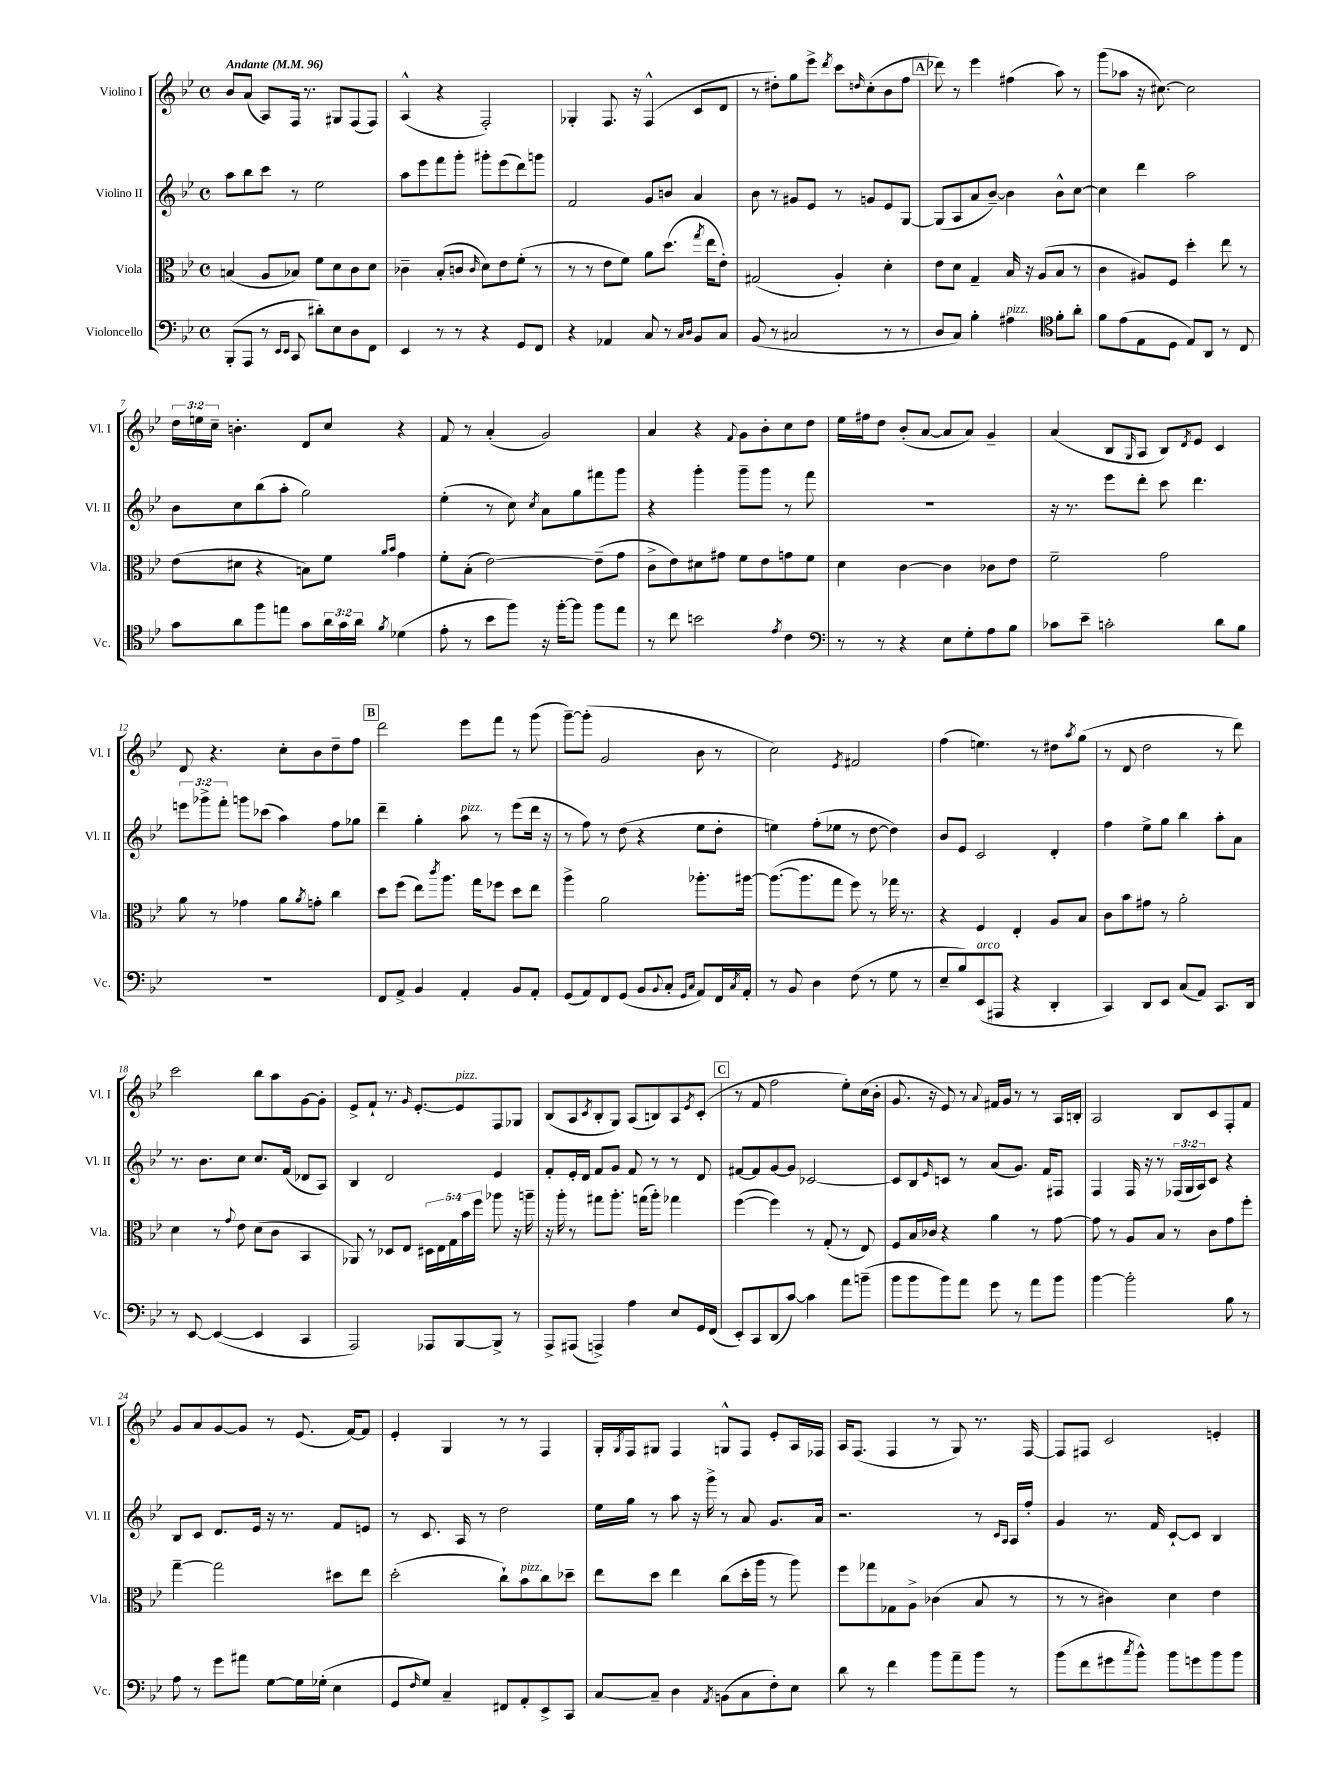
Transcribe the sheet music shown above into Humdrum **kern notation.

**kern	**kern	**kern	**kern
*staff4	*staff3	*staff2	*staff1
*clefF4	*clefC3	*clefG2	*clefG2
*k[b-e-]	*k[b-e-]	*k[b-e-]	*k[b-e-]
*M4/4	*M4/4	*M4/4	*M4/4
*met(c)	*met(c)	*met(c)	*met(c)
*MM96	*MM96	*MM96	*MM96
(8BBB-'	(4B	8aa	8b-
8AAA	.	8bb-	(8a
8r	8A	8ccc	8A)
16qqEE-	.	.	.
16qqEE-	.	.	.
8CC	8B-)	8r	16F
.	.	.	8.r
8d#')	8f	2ee-	.
8E-	8d	.	8G#
8D	8c	.	(8F
8FF	8d	.	8F)
=	=	=	=
4EE-	4c-~	8aa	(4A^^
.	.	8eee-	.
8r	(8B-'	8fff	4r
8r	8c	8ggg'	.
.	16qqc	.	.
4r	8d)	8ggg#'	2F')
.	8e-	(8eee-	.
8GG	(8f'	8ddd)	.
8FF	8r	8ggg	.
=	=	=	=
4r	8r	2f	4G-'
.	8r	.	.
4AA-	8e-	.	8.F
.	8f)	.	.
.	.	.	16r
8C	8a	8g	(4F^^
8r	(8.dd	8b	.
16qqC	.	.	.
16qqD	.	.	.
8BB-	.	4a	8c
.	8qgg	.	.
.	16ee-	.	.
8C	8e-')	.	8d
=	=	=	=
(8BB-	(2G#	8b-	8r
8r	.	8r	8dd#')
2C#	.	8g#	8gg
.	.	8e-	8eee-^
.	.	.	8qddd
.	4A')	8r	8ccc
.	.	.	16qqdd
.	.	8g	(8cc'
8r	4d'	8e-	8b-
8r	.	[8G	8ff
=	=	=	=
8D	8e-	(8G]	8ddd-)
8C)	8d	8A	8r
4B-'	4G~	8a	4eee-
.	.	[8b-~)	.
4A#	16B-	4b-]	(4ff#
.	16r	.	.
.	(8A	.	.
*clefC4	*	*	*
8f'	8B-	8b-^^	8aa)
8a'	8r	[8cc	8r
=	=	=	=
8f	4c	4cc]	(8ggg
(8e-	.	.	8aa-
8E-	8A#)	4ddd	16r
.	.	.	[8.cc#)
8D	8F	.	.
8E-)	4dd'	2aa	2cc#]
8AA	.	.	.
8r	8ee-	.	.
8C	8r	.	.
=	=	=	=
8g	(8e-	8b-	24dd
.	.	.	24ee
.	.	.	24cc~
8a	8d#	8cc	4.b'
8ff	4r	(8bb-	.
8ee	.	8aa'	.
8g	8B)	2gg)	8d
24a	8f	.	8cc
24g	.	.	.
24a	.	.	.
.	16qqa	.	.
8qf	16qqb-	.	.
(4d-	4g	.	4r
=	=	=	=
8e-'	8f'	(4ee-'	8f
8r	(8B-'	.	8r
8b-	[2e-)	8r	(4a'
8ff)	.	8cc)	.
.	.	8qcc	.
16r	.	8a	2g)
[16ff'	.	.	.
8ff]	.	8gg	.
8ff	(8e-~]	8fff#	.
8ee-	8g	8ggg	.
=	=	=	=
8r	8c^	4r	4a
8cc	8e-)	.	.
2b	8d#	4ggg'	4r
.	8g#	.	.
.	.	.	8qqf
.	8f	8ggg~	8g
.	8e-	8ggg	8b-'
8qe-	.	.	.
4c	8g	8r	8cc
.	8f	8fff	8dd
=	=	=	=
*clefF4	*	*	*
8r	4d	1r	16ee-
.	.	.	16ff#
8r	.	.	8dd
4r	[4c	.	(8b-'
.	.	.	[8a
8E-	4c]	.	8a]
8G'	.	.	8a)
8A	8c-	.	4g~
8B-	8e-	.	.
=	=	=	=
8c-	2f~	16r	(4a
.	.	8.r	.
8e-~	.	.	.
2c'	.	8eee-	8B-
.	.	.	16qqG
.	.	8ddd'	8A
.	2g	8ccc	8B-)
.	.	.	8qd
.	.	4.ddd	8e-
8d	.	.	4c
8B-	.	.	.
=	=	=	=
1r	8a	12eee	8d
.	.	12ggg-^	.
.	8r	.	4.r
.	.	12fff'	.
.	4g-	8ggg	.
.	.	(8ccc-	.
.	8a	4aa)	8cc'
.	8qa	.	.
.	8g'	.	8b-
.	4cc	8ff	8dd~
.	.	8gg-	8ff
=	=	=	=
8FF	8dd	4ddd~	2ddd
8AA^	(8ff	.	.
4BB-	8ee-)	4gg'	.
.	8qccc	.	.
.	8.aa	.	.
4AA'	.	8aa	8eee-
.	16gg	.	.
.	8ff-	8r	8fff
8BB-	8dd	(8eee-	8r
8AA'	8ee-	16ddd	(8ggg
.	.	16r	.
=	=	=	=
(8GG	4aa^	8r	[8ggg~)
8AA)	.	8ff)	(8ggg']
8FF	2a	8r	2g
(8GG	.	(8dd	.
8BB-	.	4r	.
8qqBB-	.	.	.
8C'	.	.	.
16qqGG	.	.	.
16qqC	.	.	.
8AA)	8.aa-'	8ee-	8b-
16FF	.	8dd'	8r
8qC	.	.	.
16AA'	[16aa#	.	.
=	=	=	=
8r	(8.aa#_	4ee)	2cc)
8BB-	.	.	.
.	8.aa#]	.	.
4D	.	(8ff'	.
.	8gg	8ee-	.
.	.	.	8qe-
(8F	8ff)	8r	2f#
8r	8r	[8dd	.
8G	16gg-	4dd])	.
.	8.r	.	.
8r	.	.	.
=	=	=	=
8E-~	4r	8b-	(4ff
8B-)	.	8e-	.
(8EE-	4F	2c	4.ee)
8AAA#	.	.	.
4r	4E-'	.	.
.	.	.	8r
4DD'	8A	4d'	8dd#
.	.	.	8qaa
.	8B-	.	(8gg
=	=	=	=
4CC)	8c	4ff	8r
.	8b-	.	8d
8DD	8g#	8ee-^	2dd
8EE-	8r	8gg	.
(8C	2a'	4bb-	.
8AA)	.	.	.
8.CC	.	8aa'	8r
.	.	8a	8ddd)
16DD	.	.	.
=	=	=	=
8r	4d	8.r	2ccc
[8EE-	.	.	.
.	.	8.b-	.
(4EE-_	8r	.	.
.	8qqg	.	.
.	8e-	8cc	.
4EE-]	(8d	8.cc	8bb-
.	8c	.	8aa
.	.	(16f	.
4CC	4BB-	8d-	[8g
.	.	8A)	8g']
=	=	=	=
2AAA)	8AA-)	4B-	8e-^
.	8r	.	8f`
.	8D-	2d	8.r
.	8E-	.	.
.	.	.	16qqg
.	.	.	[8.e-'
8AAA-	20D#	.	.
.	20E-	.	.
.	20G	.	.
[8BBB-	.	.	8e-]
.	20b-	.	.
.	20ff	.	.
8BBB-^]	8aa-	4e-	8F
8r	16r	.	8G-
.	16aa~	.	.
=	=	=	=
8AAA^	16r	8f'	(8B-
.	16aa'	.	.
(8AAA#	8r	16e-'	8A
.	.	16d	.
.	.	.	8qc
4AAA^)	8gg#	8f	8B-'
.	8.aa'	8g	8G)
4A	.	8f	(8A
.	(16gg	.	.
.	8aa')	8r	8B)
8E-	4gg-	8r	8A
.	.	.	8qe-
16GG	.	8d	(8c'
(16FF	.	.	.
=	=	=	=
8EE-')	([4ff	[8f#	8r
8CC	.	8f#]	8f
(8DD	4ff])	[8g	2ff
[8c)	.	8g]	.
4c]	8r	[2c-	.
.	(8G'	.	.
8a	8r	.	8ee-')
(8b~	8E-)	.	(16cc
.	.	.	16b-'
=	=	=	=
8b-	8F	8c-]	8.g
8b-	16B-	8B-	.
.	16c-	.	16r
.	.	16qqe-	.
8b-)	4r	8c	8e-)
8a	.	8r	8r
.	.	.	8qqa
8g	4a	(8a	16f#
.	.	.	16g
8r	.	8.g)	8r
8a	8r	.	8r
.	.	16f	.
8b-	[8g	8F#	16A
.	.	.	16B'
=	=	=	=
[4b-	8g]	4F	2A
.	8r	.	.
2b-']	8A	16F	.
.	.	16r	.
.	8B-	8r	.
.	8r	(24F-	8B-
.	.	24G	.
.	.	24A)	.
.	8c	8c	8c
8B-	8g	4r	8F'
8r	8ff'	.	8f
=	=	=	=
8A	[4gg~	8B-	8g
8r	.	8c	8a
8g	2gg]	8.d	[8g
8a#	.	.	8g]
.	.	16e-	.
[8G	.	16r	8r
.	.	8.r	.
16G]	.	.	(8.e-
(16G-'	.	.	.
4E-	8dd#	8f	.
.	.	.	[16f)
.	8ee-	8e	8f]
=	=	=	=
8GG	(2dd'	8r	4e-'
16qqF	.	.	.
8G)	.	8.c	.
4C~	.	.	4G
.	.	16A	.
.	.	8r	.
8FF#	8cc`)	2dd	8r
8AA'	8b-	.	8r
8EE-^	8cc	.	4F
8CC	8dd-~	.	.
=	=	=	=
[8C	8ee-	16ee-	16G'
.	.	.	8qG
.	.	16gg	16F
8C~]	8dd	8r	8G#
4D	4ee-	8aa	4F
.	.	16r	.
.	.	16ggg^	.
8qAA	.	.	.
(8BB	(8cc	8r	8G^^
8C	16dd'	8a	8F
.	16aa	.	.
8F')	8r	8.g	8e-'
8E-	8aa)	.	16A
.	.	16a	16F-
=	=	=	=
8d	8ff	2.r	16A
.	.	.	(8.F
8r	8gg-	.	.
4f	8G-	.	4F
.	8A^	.	.
8b-	(4c-	.	8r
8a~	.	.	8G)
8b-	8B-	8r	8.r
.	.	16qqc	.
.	.	16qqA	.
8r	8r	16A	.
.	.	16ff'	[16F
=	=	=	=
(8b-	8r	4g	8F]
8f	8r	.	8F#
8g#	4c#)	8.r	2c
8qcc	.	.	.
8b-^^)	.	.	.
.	.	16f	.
8b-	4d	[8c`	.
8g	.	8c]	.
8b-	4e-	4B-	4e'
8b-	.	.	.
==	==	==	==
*-	*-	*-	*-
